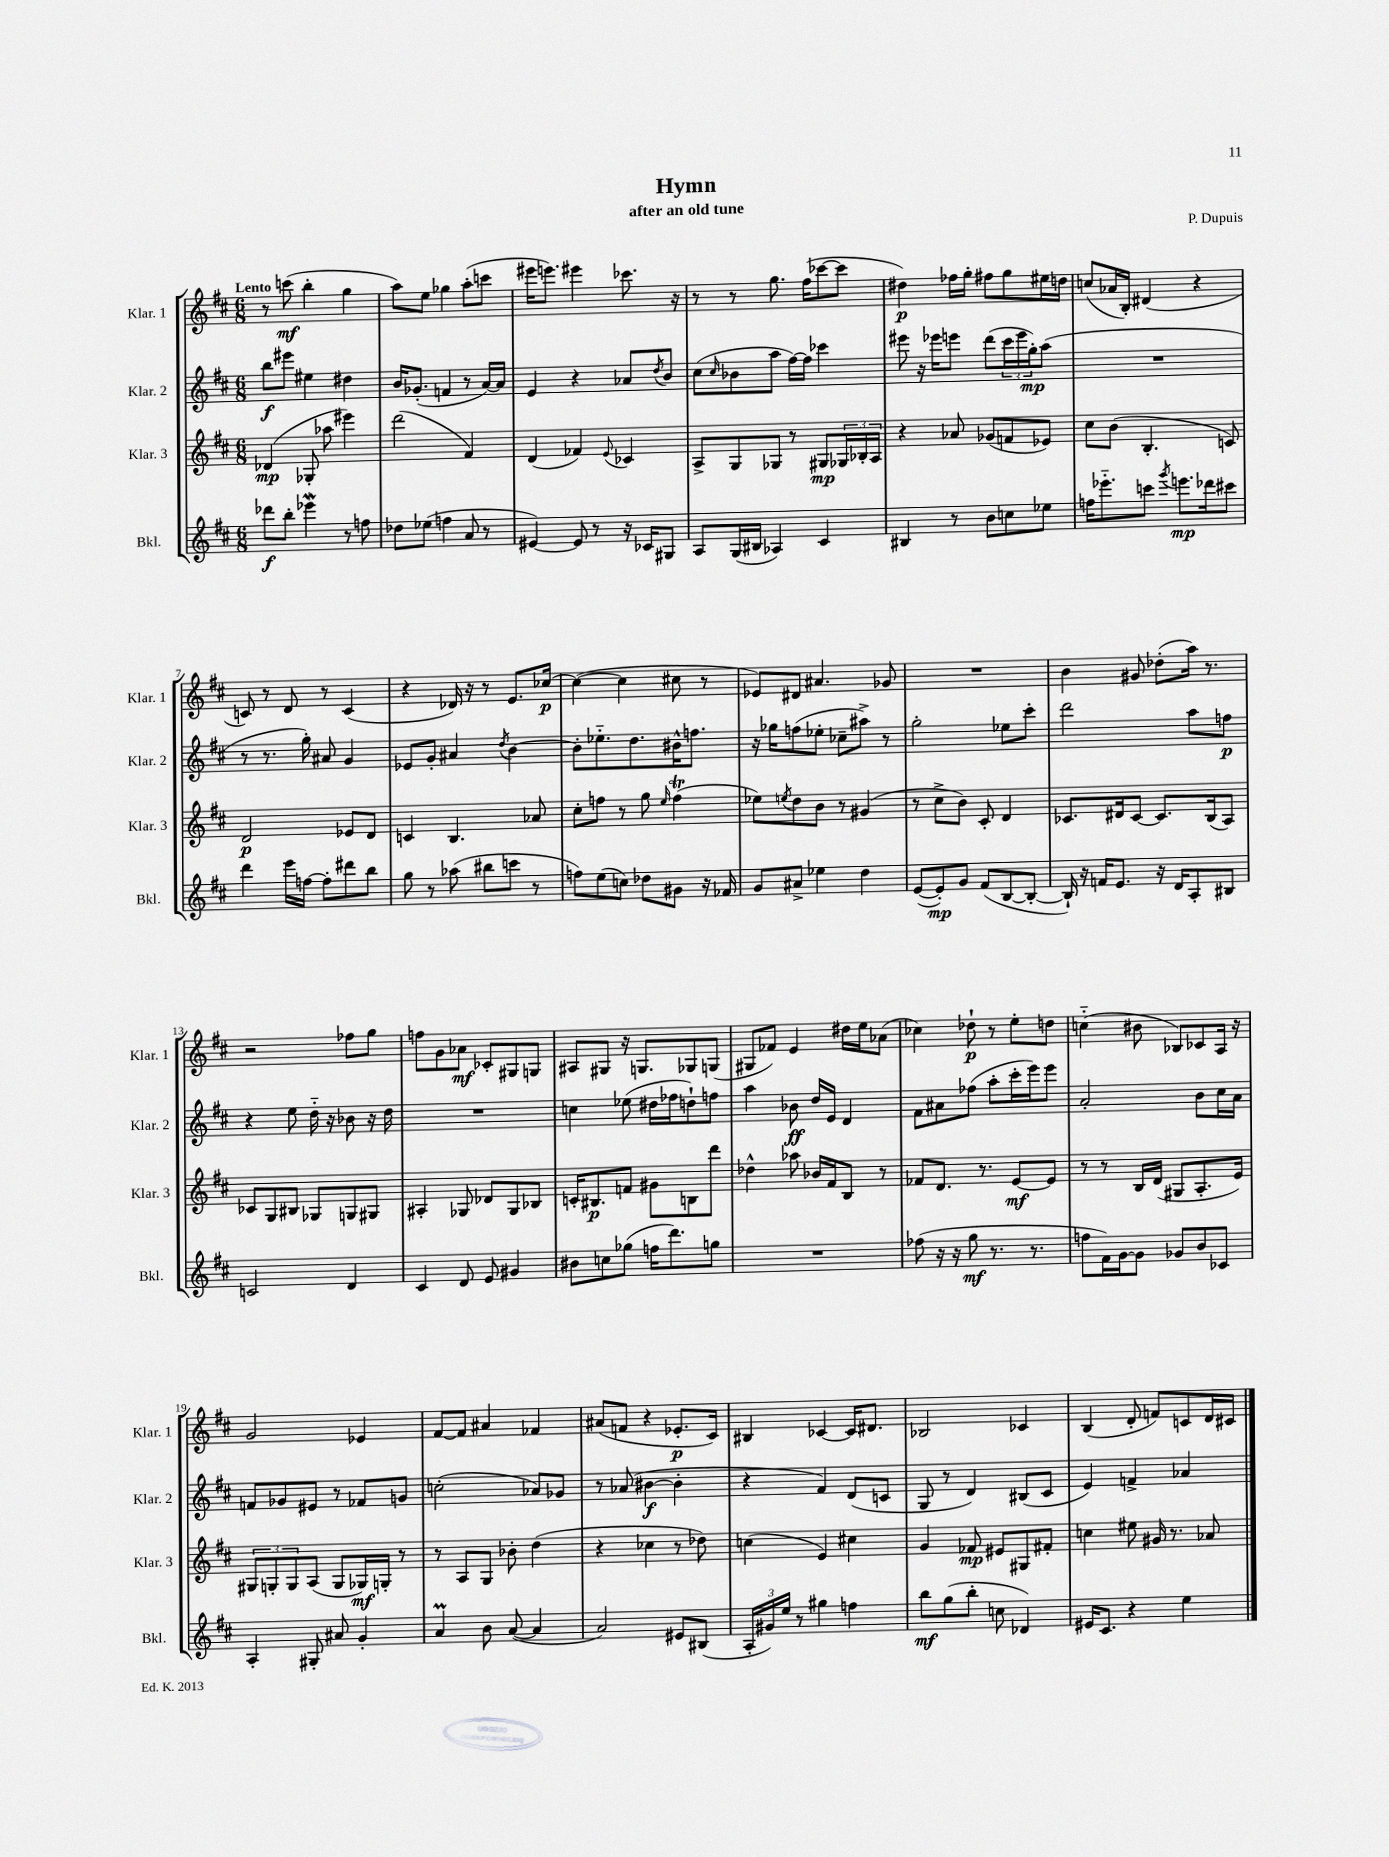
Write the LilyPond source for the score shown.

\header { title = "Hymn" composer = "P. Dupuis" subtitle = "after an old tune" }
<<
\new StaffGroup <<
\new Staff = "s0" \with { instrumentName = "Klar. 1" shortInstrumentName = "Klar. 1" } {
    \clef treble \key d \major \numericTimeSignature \time 6/8 \tempo "Lento"
    r8 c'''8\mf( b''4-. g''4 |
    a''8) e''8 ges''4 a''8-.( c'''8 |
    eis'''16 e'''8.) eis'''4 ces'''8. r16 |
    r8 r8 g''8. fis''16( ces'''8~ ces'''8 |
    dis''4\p) fes''16 g''16-. fis''8 g''8 eis''16 d''16 |
    c''8( aes'16 b16-.) dis'4( r4 |
    c'8) r8 d'8 r8 c'4( |
    r4 des'16) r16 r8 e'8. ces''16~\p |
    ces''4~( ces''4 cis''8 r8 |
    ees'8) dis'8 ais'4. ges'8 |
    R2. |
    b'4 gis'8 des''8-.( a''16) r8. |
    r2 fes''8 g''8 |
    f''8 g'8 aes'8\mf ces'8-. gis8 g8 |
    ais8 gis8 r16 g8. ges8 g8( |
    gis8 fes'8) e'4 dis''16 e''16 aes'8( |
    ces''4) des''8-!\p r8 e''8-. d''8 |
    c''4-_( bis'8 bes8) ces'8 a16 r16 |
    g'2 ees'4 |
    fis'8~ fis'8 ais'4 fes'4 |
    ais'8( f'8 r4 ees'8.-.\p cis'16) |
    bis4 ces'4~ ces'16 dis'8. |
    bes2 ces'4 |
    b4( d'8-. f'8) c'8 d'16 cis'16 \bar "|." |
}
\new Staff = "s1" \with { instrumentName = "Klar. 2" shortInstrumentName = "Klar. 2" } {
    \clef treble \key d \major \numericTimeSignature \time 6/8
    b''8\f eis'''8 eis''4 dis''4 |
    b'16 ges'8.-.( f'4 r8 a'16~) a'16 |
    e'4 r4 aes'8 \acciaccatura { d''8 } b'8 |
    cis''8( \grace { cis''16 } bes'8 a''8 fis''16~) fis''16 ces'''4 |
    eis'''8 r16 ees'''16 e'''8 d'''8( \tuplet 3/2 { cis'''16 e'''16 g''16-.\mp) } a''8( |
    R2. |
    r8 r8. g''16-.) ais'8 g'4 |
    ees'8 g'8-. ais'4 \acciaccatura { d''8 } b'4~ |
    b'8-. ees''8.-_ d''8. bis'16-^ f''8. |
    r16 ges''16 f''8( ees''8-. ces''8-- ais''8->) r8 |
    g''2-. ees''8 cis'''8-. |
    d'''2 a''8 f''8\p |
    r4 e''8 d''16-_ r16 bes'8 r16 d''16 |
    R2. |
    c''4 ees''8( dis''16 fes''16 d''8-!) f''8 |
    a''4 bes'8\ff d''16 e'16 d'4 |
    fis'8 ais'8 fes''8( a''8-. cis'''16-. e'''16) e'''8 |
    a'2-. b'8 cis''16 a'16 |
    f'8 ges'8 eis'8 r8 fes'8 g'8 |
    c''2-.( aes'8) ges'8 |
    r8 aes'8( bis'4~\f bis'4-. |
    r4 fis'4) d'8( c'8 |
    g8 r8 d'4) bis8( cis'8 |
    e'4) f'4-> aes'4 \bar "|." |
}
\new Staff = "s2" \with { instrumentName = "Klar. 3" shortInstrumentName = "Klar. 3" } {
    \clef treble \key d \major \numericTimeSignature \time 6/8
    des'4\mp( ges8-. aes''8 eis'''4) |
    d'''2( fis'4) |
    d'4( fes'4) \appoggiatura { e'8 } ces'4 |
    a8-> g8 ges8 r8 gis8\mp \tuplet 3/2 { ges16 bes16-. a16 } |
    r4 aes'8 ges'8( f'8 ees'8) |
    cis''8 b'8( b4.-. c'8) |
    d'2\p ees'8 d'8 |
    c'4 b4. aes'8 |
    cis''8-. f''8 r8 g''8 \grace { e''16 } f''4\trill( |
    ees''8) \acciaccatura { e''8 } d''8 b'8 r8 gis'4( |
    r8 cis''8-> b'8) cis'8-. d'4 |
    ces'8. dis'16 ces'8~ ces'8. b16( a8) |
    ces'8 g8 bis8 ges8 g8 gis8 |
    ais4-. ges8 des'8 ges8 bes8 |
    c'16-. bis8.\p f'8 gis'8 b8 d'''8 |
    des''4-^ aes''8 bes'16 fis'16 b8 r8 |
    fes'8 d'8. r8. e'8~\mf e'8 |
    r8 r8 b16 d'16( gis8 a8.-. e'16) |
    \tuplet 3/2 { gis8 g8-. g8 } a8( g8 ges16\mf) g16-. r8 |
    r8 a8 g8 bes'8-. d''4( |
    r4 ces''4 r8 des''8) |
    c''4( e'4) cis''4 |
    g'4 fes'8\mp eis'8 gis8 fis'8-. |
    c''4 eis''8 gis'16 r8. aes'8 \bar "|." |
}
\new Staff = "s3" \with { instrumentName = "Bkl." shortInstrumentName = "Bkl." } {
    \clef treble \key d \major \numericTimeSignature \time 6/8
    des'''8\f b''8-. ees'''4\mordent r8 f''8 |
    des''8 ees''8( f''4 a'8 r8 |
    eis'4~) eis'8 r8 r16 ces'16 gis8 |
    a8 g16( bis16 aes4) cis'4 |
    bis4 r8 b'8 c''8 ees''8 |
    f''16 ees'''8.-_ c'''8 \acciaccatura { g'''8 } e'''8.\mp des'''16 cis'''8 |
    d'''4 e'''16 f''16~ f''8-. dis'''8 b''8 |
    g''8 r8 aes''8( bis''8 c'''8 r8 |
    f''8) e''8( c''8) des''8 gis'8 r16 fes'16 |
    g'8 ais'8-> ees''4 d''4 |
    e'8~( e'8-.\mp) g'8 fis'8( b8~ b8~-. |
    b16-!) r16 f'16 e'8. r16 d'16 a8-. bis8 |
    c'2 d'4 |
    cis'4 d'8 e'8 gis'4 |
    bis'8 c''8 ges''8( f''16 d'''8.) g''8 |
    R2. |
    fes''8( r16 r16 g''8\mf r8. r8. |
    f''8 fis'16) g'16~ g'8 ges'8 b'8 ces'8 |
    a4-. gis8-. ais'8 g'4-. |
    a'4\prall b'8 a'8~( a'4 |
    a'2) eis'8 bis8( |
    \tuplet 3/2 { a16-. gis'16) e''16 } r8 gis''4 f''4 |
    b''8\mf g''8( b''8-. c''8 des'4) |
    eis'16 cis'8. r4 e''4 \bar "|." |
}
>>
>>
